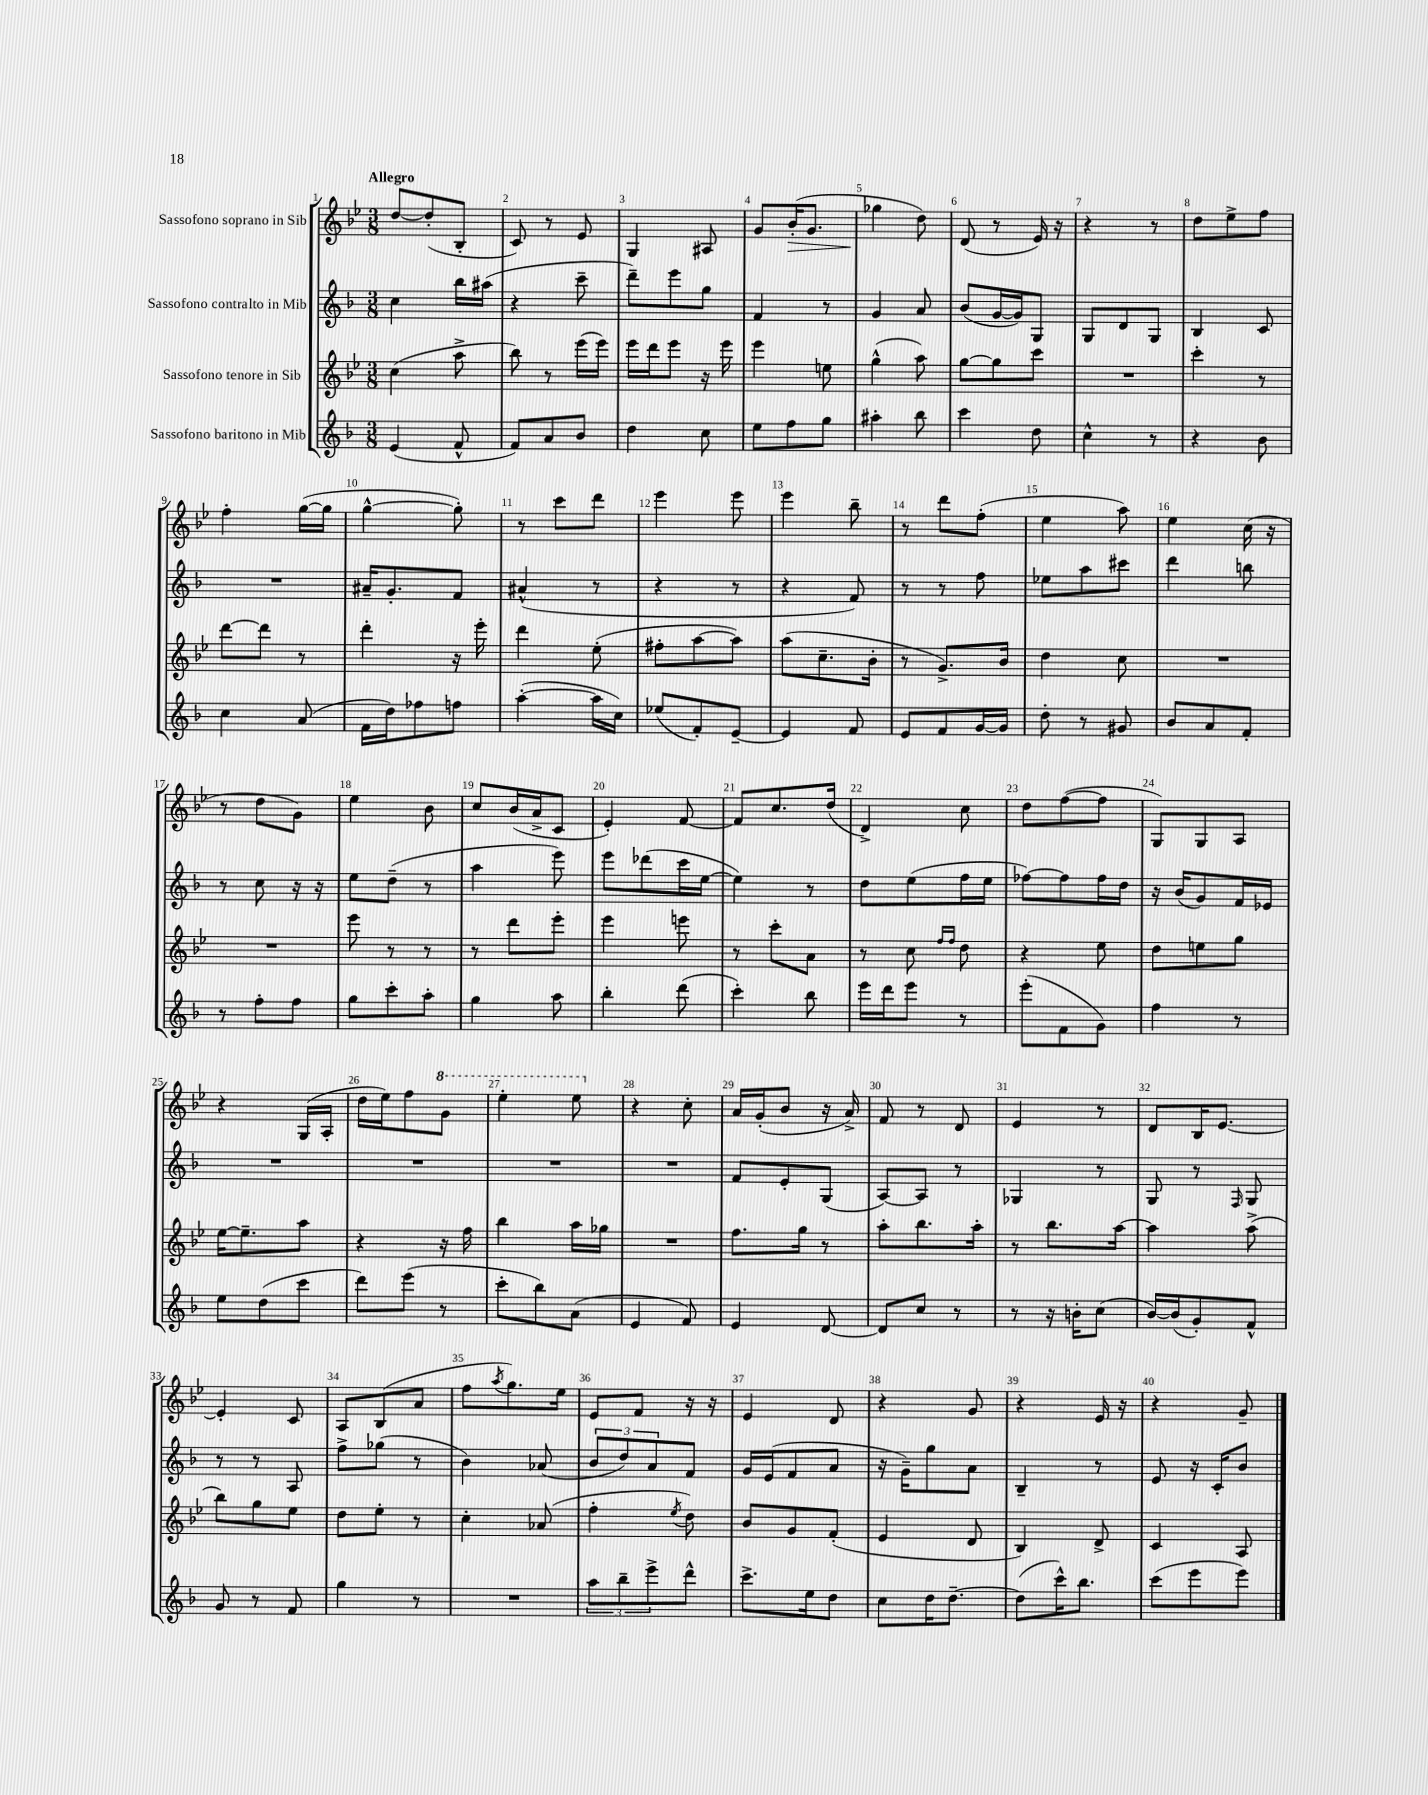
<<
\new StaffGroup <<
\new Staff = "s0" \with { instrumentName = "Sassofono soprano in Sib" } {
    \clef treble \key bes \major \numericTimeSignature \time 3/8 \tempo "Allegro"
    d''8~ d''8-.( bes8-. |
    c'8) r8 ees'8 |
    g4 ais8 |
    g'8 bes'16-.\>( g'8. |
    ges''4\! d''8) |
    d'8( r8 ees'16) r16 |
    r4 r8 |
    d''8 ees''8-> f''8 |
    f''4-. g''16~( g''16 |
    g''4~-^ g''8-.) |
    r8 c'''8 d'''8 |
    ees'''4 ees'''8 |
    ees'''4 bes''8-- |
    r8 d'''8 f''8-.( |
    ees''4 a''8) |
    ees''4 c''16( r16 |
    r8 d''8 g'8) |
    ees''4 bes'8 |
    c''8 bes'16( a'16-> c'8 |
    ees'4-.) f'8~ |
    f'8 c''8. d''16( |
    d'4->) c''8 |
    d''8 f''8~( f''8 |
    g8) g8 a8 |
    r4 g16( a16-. |
    d''16 ees''16) f''8 \ottava #1 g''8 |
    ees'''4-. ees'''8 \ottava #0 |
    r4 c''8-. |
    a'16 g'16-.( bes'8 r16 a'16->) |
    f'8 r8 d'8 |
    ees'4 r8 |
    d'8 bes16 ees'8.~ |
    ees'4-. c'8 |
    a8 bes8( a'8 |
    f''8 \acciaccatura { a''8 } g''8.) ees''16 |
    ees'8 f'8 r16 r16 |
    ees'4 d'8 |
    r4 g'8 |
    r4 ees'16 r16 |
    r4 g'8-- \bar "|." |
}
\new Staff = "s1" \with { instrumentName = "Sassofono contralto in Mib" } {
    \clef treble \key f \major \numericTimeSignature \time 3/8
    c''4 bes''16 ais''16( |
    r4 c'''8-- |
    d'''8--) e'''8 g''8 |
    f'4 r8 |
    g'4 a'8 |
    bes'8( g'16~ g'16) g8 |
    g8 d'8 g8 |
    bes4 c'8 |
    R4. |
    ais'16-- g'8.-. f'8 |
    ais'4-^( r8 |
    r4 r8 |
    r4 f'8) |
    r8 r8 f''8 |
    ees''8 a''8 cis'''8 |
    d'''4 b''8 |
    r8 c''8 r16 r16 |
    e''8 d''8--( r8 |
    a''4 e'''8) |
    e'''8 des'''8( c'''16 e''16~ |
    e''4) r8 |
    d''8 e''8( f''16 e''16 |
    fes''8~) fes''8 fes''16 d''16 |
    r16 bes'16( g'8) f'16 ees'16 |
    R4. |
    R4. |
    R4. |
    R4. |
    f'8 e'8-. g8( |
    a8~) a8 r8 |
    ges4 r8 |
    g8 r8 \grace { f16 } g8 |
    r8 r8 a8 |
    f''8-> ges''8( r8 |
    bes'4) aes'8( |
    \tuplet 3/2 { bes'8 d''8) a'8 } f'8 |
    g'16 e'16( f'8 a'8 |
    r16 g'16--) g''8 a'8 |
    bes4-- r8 |
    e'8 r16 c'16-. bes'8 \bar "|." |
}
\new Staff = "s2" \with { instrumentName = "Sassofono tenore in Sib" } {
    \clef treble \key bes \major \numericTimeSignature \time 3/8
    c''4( a''8-> |
    bes''8) r8 ees'''16( ees'''16) |
    ees'''16 d'''16 ees'''8 r16 ees'''16 |
    ees'''4 e''8 |
    g''4-^( a''8) |
    g''8~ g''8 c'''8 |
    R4. |
    c'''4-. r8 |
    d'''8~ d'''8 r8 |
    d'''4-. r16 ees'''16-. |
    d'''4 ees''8-.( |
    fis''8-. a''8~ a''8) |
    a''8( c''8.-- bes'16-. |
    r8 g'8.->) bes'16 |
    d''4 c''8 |
    R4. |
    R4. |
    ees'''8 r8 r8 |
    r8 d'''8 ees'''8-. |
    ees'''4 e'''8 |
    r8 c'''8-. a'8 |
    r8 c''8 \grace { f''16 f''16 } d''8 |
    r4 ees''8 |
    d''8 e''8 g''8 |
    ees''16~ ees''8.-- a''8 |
    r4 r16 f''16 |
    bes''4 a''16 ges''16 |
    R4. |
    f''8. g''16 r8 |
    a''8-. bes''8. a''16-. |
    r8 bes''8. a''16~ |
    a''4 a''8->( |
    bes''8) g''8 ees''8 |
    d''8 ees''8-. r8 |
    c''4-. aes'8( |
    f''4-. \acciaccatura { ees''8 } d''8) |
    bes'8 g'8 f'8-.( |
    ees'4 d'8 |
    bes4) d'8-> |
    c'4 a8 \bar "|." |
}
\new Staff = "s3" \with { instrumentName = "Sassofono baritono in Mib" } {
    \clef treble \key f \major \numericTimeSignature \time 3/8
    e'4( f'8-^ |
    f'8) a'8 bes'8 |
    d''4 c''8 |
    e''8 f''8 g''8 |
    ais''4-. bes''8 |
    c'''4 d''8 |
    c''4-^ r8 |
    r4 bes'8 |
    c''4 a'8( |
    f'16 d''16) fes''8 f''8 |
    a''4~-.( a''16 c''16) |
    ees''8( f'8-.) e'8~-- |
    e'4 f'8 |
    e'8 f'8 g'16~ g'16 |
    d''8-. r8 gis'8 |
    bes'8 a'8 f'8-. |
    r8 f''8-. f''8 |
    g''8 c'''8-. a''8-. |
    g''4 a''8 |
    bes''4-. d'''8( |
    c'''4-.) bes''8 |
    e'''16 d'''16 e'''8 r8 |
    e'''8-.( f'8 g'8) |
    f''4 r8 |
    e''8 d''8( c'''8 |
    d'''8) e'''8( r8 |
    c'''8-. bes''8) a'8( |
    e'4 f'8) |
    e'4 d'8~ |
    d'8 c''8 r8 |
    r8 r16 b'16-. c''8( |
    bes'16~) bes'16( g'8-.) f'8-^ |
    g'8 r8 f'8 |
    g''4 r8 |
    R4. |
    \tuplet 3/2 { a''8 bes''8-- e'''8-> } d'''8-^ |
    c'''8.-> e''16 d''8 |
    c''8 d''16 d''8.~-- |
    d''8( c'''16-^) bes''8. |
    c'''8( e'''8 e'''8) \bar "|." |
}
>>
>>
\layout { \context { \Score \override BarNumber.break-visibility = ##(#f #t #t) barNumberVisibility = #all-bar-numbers-visible } }
